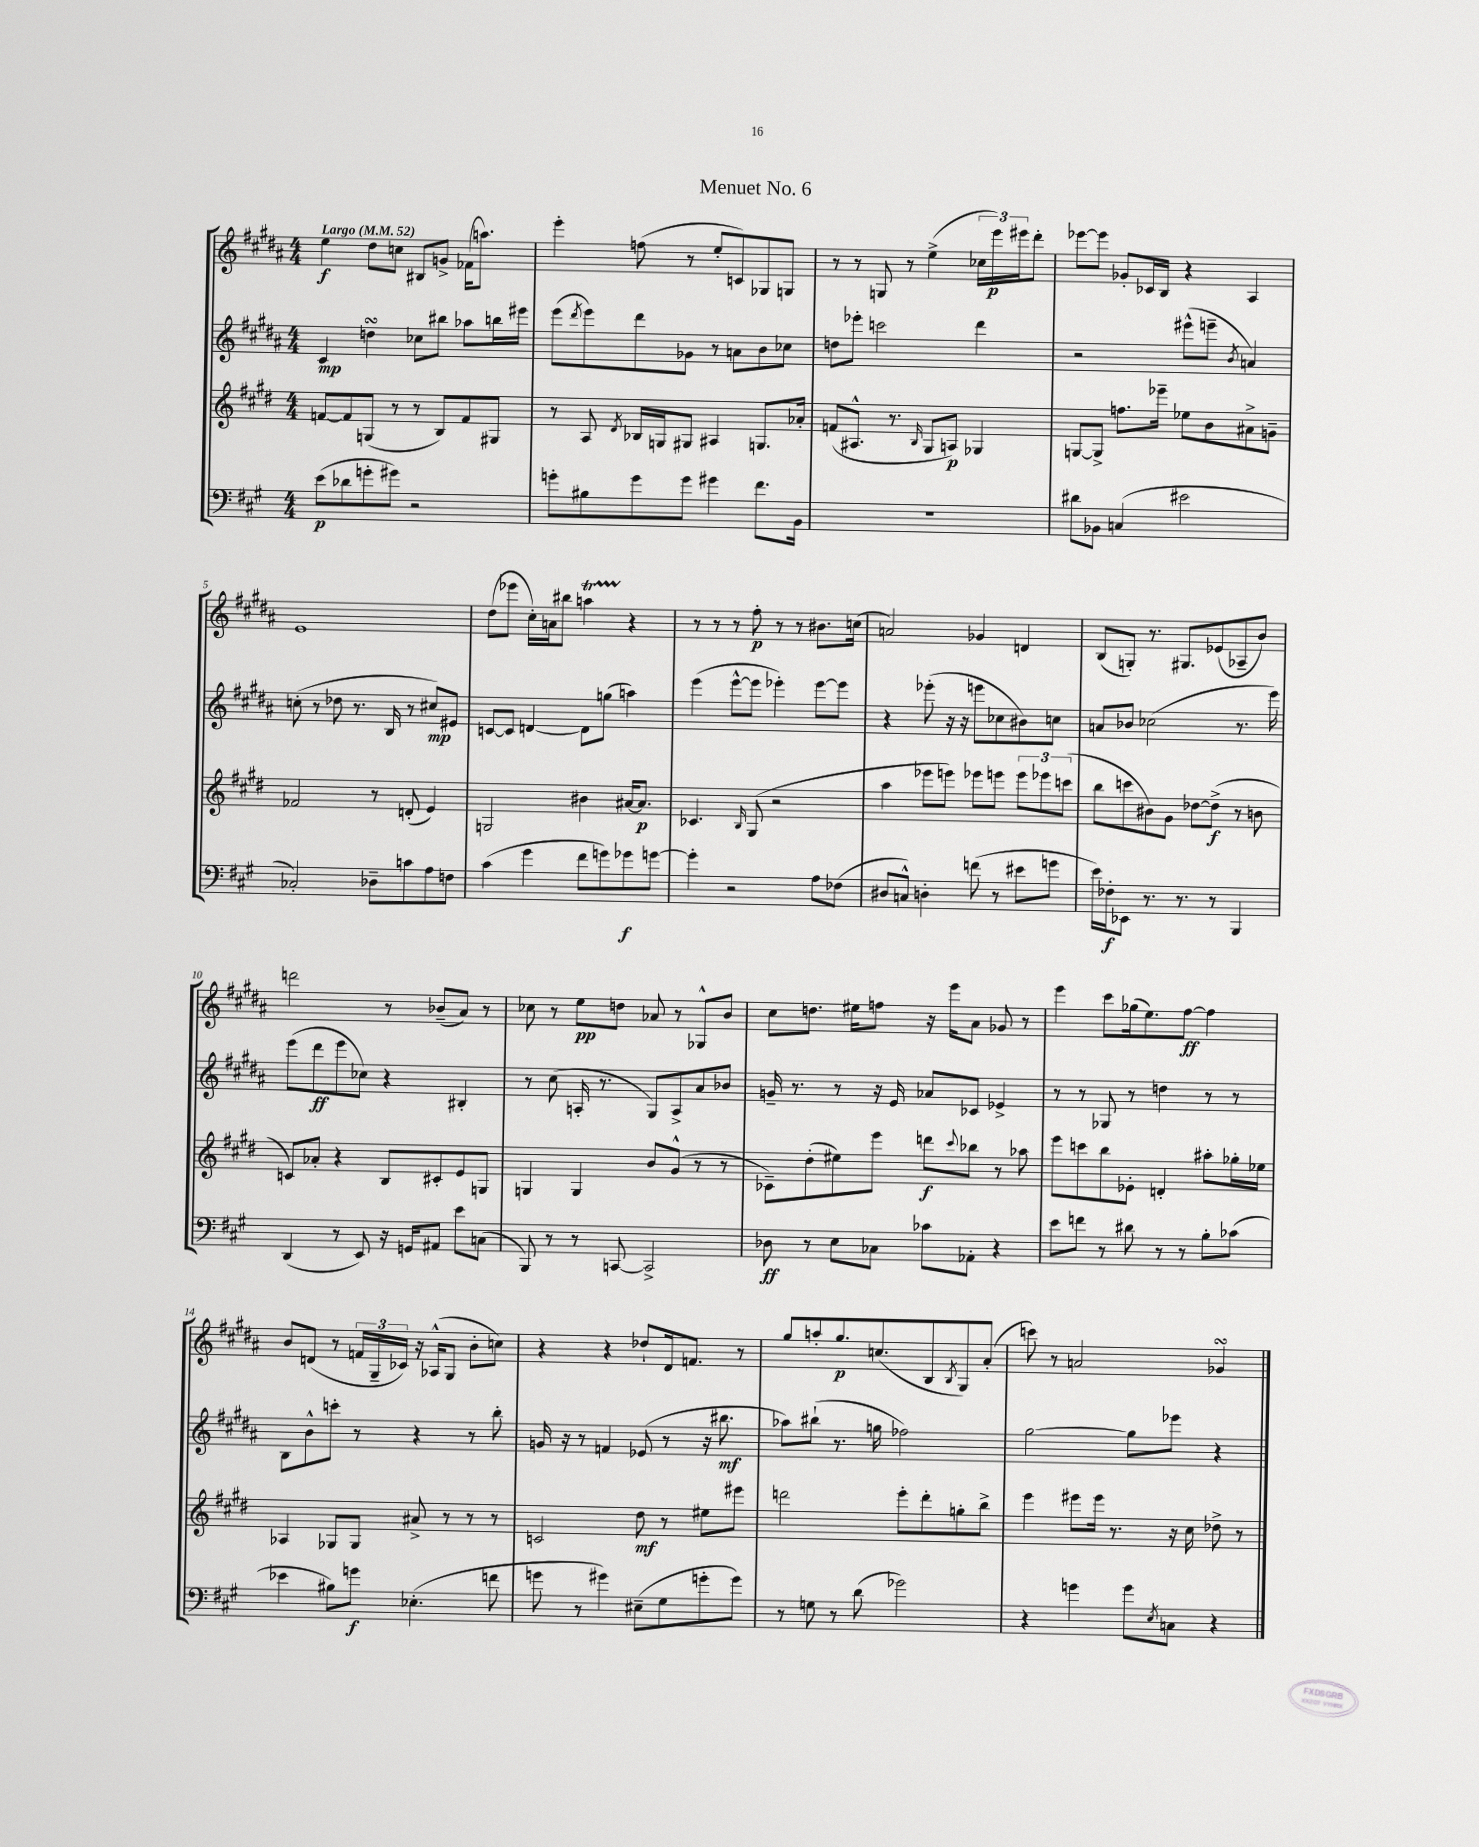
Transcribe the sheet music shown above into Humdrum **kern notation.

**kern	**kern	**kern	**kern
*staff4	*staff3	*staff2	*staff1
*clefF4	*clefG2	*clefG2	*clefG2
*k[f#c#g#]	*k[f#c#g#d#]	*k[f#c#g#d#a#]	*k[f#c#g#d#a#]
*M4/4	*M4/4	*M4/4	*M4/4
*MM52	*MM52	*MM52	*MM52
(8e\L	[8f/L	4c#/	4ee\
8d-\	8f/]	.	.
8g'\	(8G/J	4dd\	8dd#\L
8g#\J)	8r	.	8cc\J
2r	8r	8cc-\L	8B#/L
.	8B/L)	8bb#\J	8g^/J
.	8f/	8aa-\L	(16f-\LK
.	.	.	8.aa\J)
.	8G#/J	16bb\L	.
.	.	16eee#\JJ	.
=	=	=	=
8g'\L	8r	(8eee\L	4eee'\
.	.	8qddd#/	.
8B#\	8A/	8eee\)	.
.	8qd#/	.	.
8g\	16B-/LL	8ddd#\	(8ff\
.	16G/J	.	.
8g\J	8G#/J	8g-\J	8r
4g#\	4A#/	8r	8ee'/L
.	.	8a\L	8c/)
8.f#\L	8.G/L	8b\	8G-/
.	.	8cc-\J	8G/J
16BB\Jk	16a-'/Jk	.	.
=	=	=	=
1r	(8f/L	8dd\L	8r
.	8.A#^^/J	8eee-'\J	8r
.	.	2ccc\	8G/
.	8.r	.	.
.	.	.	8r
.	16qqB/	.	.
.	8G#/L	.	(4ee^\
.	8A/J)	.	.
.	4G-/	4ddd#\	24cc-\LL
.	.	.	24eee\)
.	.	.	24eee#\J
.	.	.	8ddd#'\J
=	=	=	=
8d#\L	[8G/L	2r	[8eee-\L
8BB-\J	8G^/]J	.	8eee-\]J
(4C/	8.ff\L	.	8g-'/L
.	.	.	16c-/L
.	16eee-~\Jk	.	16B/JJ
2e#\	8ee-\L	(8eee#^^\L	4r
.	8b\	8eee~\J	.
.	.	8qb/	.
.	8a#^\	4a/)	4A#/
.	8g~\J	.	.
=	=	=	=
2C-'/)	2f-/	(8cc'\	1e
.	.	8r	.
.	.	8dd-\	.
.	.	8.r	.
8D-~\L	8r	.	.
.	.	16B/	.
8c\	(8d'/	8r	.
8A\	4e/)	8cc#/L)	.
8F\J	.	8e#/J	.
=	=	=	=
(4c#\	2G/	[8c/L	(8dd#\L
.	.	8c/]J	8eee-\J
4g#\	.	[4d/	16cc#'\LL)
.	.	.	16a\J
.	.	.	8bb#\J
8f#\L	4b#\	8d\]L	4aa\
8g\)	.	(8gg\J	.
8g-\	[16a#/LK	4aa\)	4r
.	8.a#/]J	.	.
[8g\J	.	.	.
=	=	=	=
4g'\]	4.c-/	(4eee\	8r
.	.	.	8r
2r	.	[8eee^^\L	8r
.	16qqB/	.	.
.	(8G#/	8eee\]J	8ff#'\
.	2r	4eee-'\)	8r
.	.	.	8r
8A\L	.	[8eee-\L	8.b#\L
(8F-\J	.	8eee-\]J	.
.	.	.	(16cc\Jk
=	=	=	=
8D#/L	4aa\	4r	2a/)
8C^^/J)	.	.	.
4D'\	8eee-\L	(8eee-'\	.
.	8eee\J)	16r	.
.	.	16r	.
(8f\	8eee-\L	8eee\L	4g-/
8r	8eee\J	8cc-\	.
8e#\L	12eee\L	8b#\)	4d/
.	12eee-\	.	.
8g\J	.	8cc\J	.
.	(12ccc\J	.	.
=	=	=	=
16e\LL)	8bb\L	8a/L	(8B/L
16F-'\J	.	.	.
8EE-\J	8ccc\	8b-/J	8G'/J)
8.r	8b#\)	(2cc-\	8.r
.	8g#\J	.	.
8.r	.	.	8.G#/L
.	[8dd-\L	.	.
8r	(8dd-^\]J	.	(8e-/
4BBB/	8r	8.r	8A-~/
.	8b\	.	8b/J)
.	.	16eee\)	.
=	=	=	=
(4DD/	8c/L)	(8eee\L	2ddd\
.	8a-'/J	8ddd#\	.
8r	4r	8eee\	.
8EE/)	.	8cc-\J)	.
16r	8B/L	4r	8r
16GG/LK	.	.	.
8AA#/J	8c#'/	.	(8b-~/L
8e\L	8e/	4B#'/	8a#/J)
(8C\J	8G/J	.	8r
=	=	=	=
8BBB/)	4G/	8r	8cc-\
8r	.	(8cc#\	8r
8r	4G/	16A'/	8ee\L
.	.	8.r	.
[8CC/	.	.	8dd\J
2CC^/]	8b/L	8G#/L)	8a-/
.	(8g#^^/J	8A^/	8r
.	8r	8a#/	8G-^^/L
.	8r	8b-/J	8b/J
=	=	=	=
8D-\	8c-~\L)	16g~/	8cc#\L
.	.	8.r	.
8r	(8dd#'\	.	8.dd\J
8E\L	8ee#\)	8r	.
.	.	.	16ee#\LK
8C-\J	8eee\J	16r	8ff\J
.	.	16e/	.
8c-\L	8ddd\L	8a-/L	16r
.	.	.	16eee\LK
.	8qqccc#/	.	.
8AA-'\J	8bb-\J	8c-/J	8a#\J
4r	8r	4e-^/	8g-/
.	8aa-\	.	8r
=	=	=	=
8e\L	8eee\L	8r	4eee\
8f\J	8ccc\	8r	.
8r	8bb\	8G-/	8ccc#\L
8d#\	8e-'\J	8r	(16gg-\k
.	.	.	8.ee\)
8r	4d'/	4dd\	.
8r	.	.	[8ff#\J
8B'\L	8aa#'\L	8r	4ff#\]
(8c-\J	16gg-'\L	8r	.
.	16ee-\JJ	.	.
=	=	=	=
4e-\	4A-/	8B\L	8b/L
.	.	8b^^\	(8d/J
8B#\L)	8G-/L	8ccc'\J	8r
8g\J	8G-/J	8r	24f/LL
.	.	.	24G#~/
.	.	.	24c-/JJ)
(4.E-'\	8a#^/	4r	16r
.	.	.	(16A-^^/LK
.	8r	.	8G#/J
.	8r	8r	8b'\L
8f\	8r	8bb'\	8cc\J)
=	=	=	=
8g\	2c/	16g/	4r
.	.	16r	.
8r	.	8r	.
4g#\)	.	4f/	4r
(8E#~\L	8dd#\	(8e-/	8dd-`/L
8G#\	8r	8r	16d#/k
.	.	.	8.f/J
8g'\	8ee#\L	16r	.
.	.	8.bb#\	.
8g\J)	8eee#\J	.	8r
=	=	=	=
8r	2ddd\	8aa-\L)	8gg#/L
8G\	.	(8bb#`\J	8aa'/
8r	.	8.r	8.gg#/
(8d\	.	.	.
.	.	16gg\	(8.cc/
2g-\)	8eee'\L	2ff-\)	.
.	8ddd'\	.	8B/
.	.	.	8qB/
.	8gg'\	.	8G#/)
.	8bb^\J	.	(8a#'/J
=	=	=	=
4r	4eee\	[2gg#\	8ccc\)
.	.	.	8r
4g\	8eee#\L	.	2a/
.	16eee#\Jk	.	.
.	8.r	.	.
8g\L	.	8gg#\]L	.
8qE/	.	.	.
8C\J	16r	8eee-\J	.
.	16cc#\	.	.
4r	8dd-^\	4r	4g-/
.	8r	.	.
==	==	==	==
*-	*-	*-	*-
